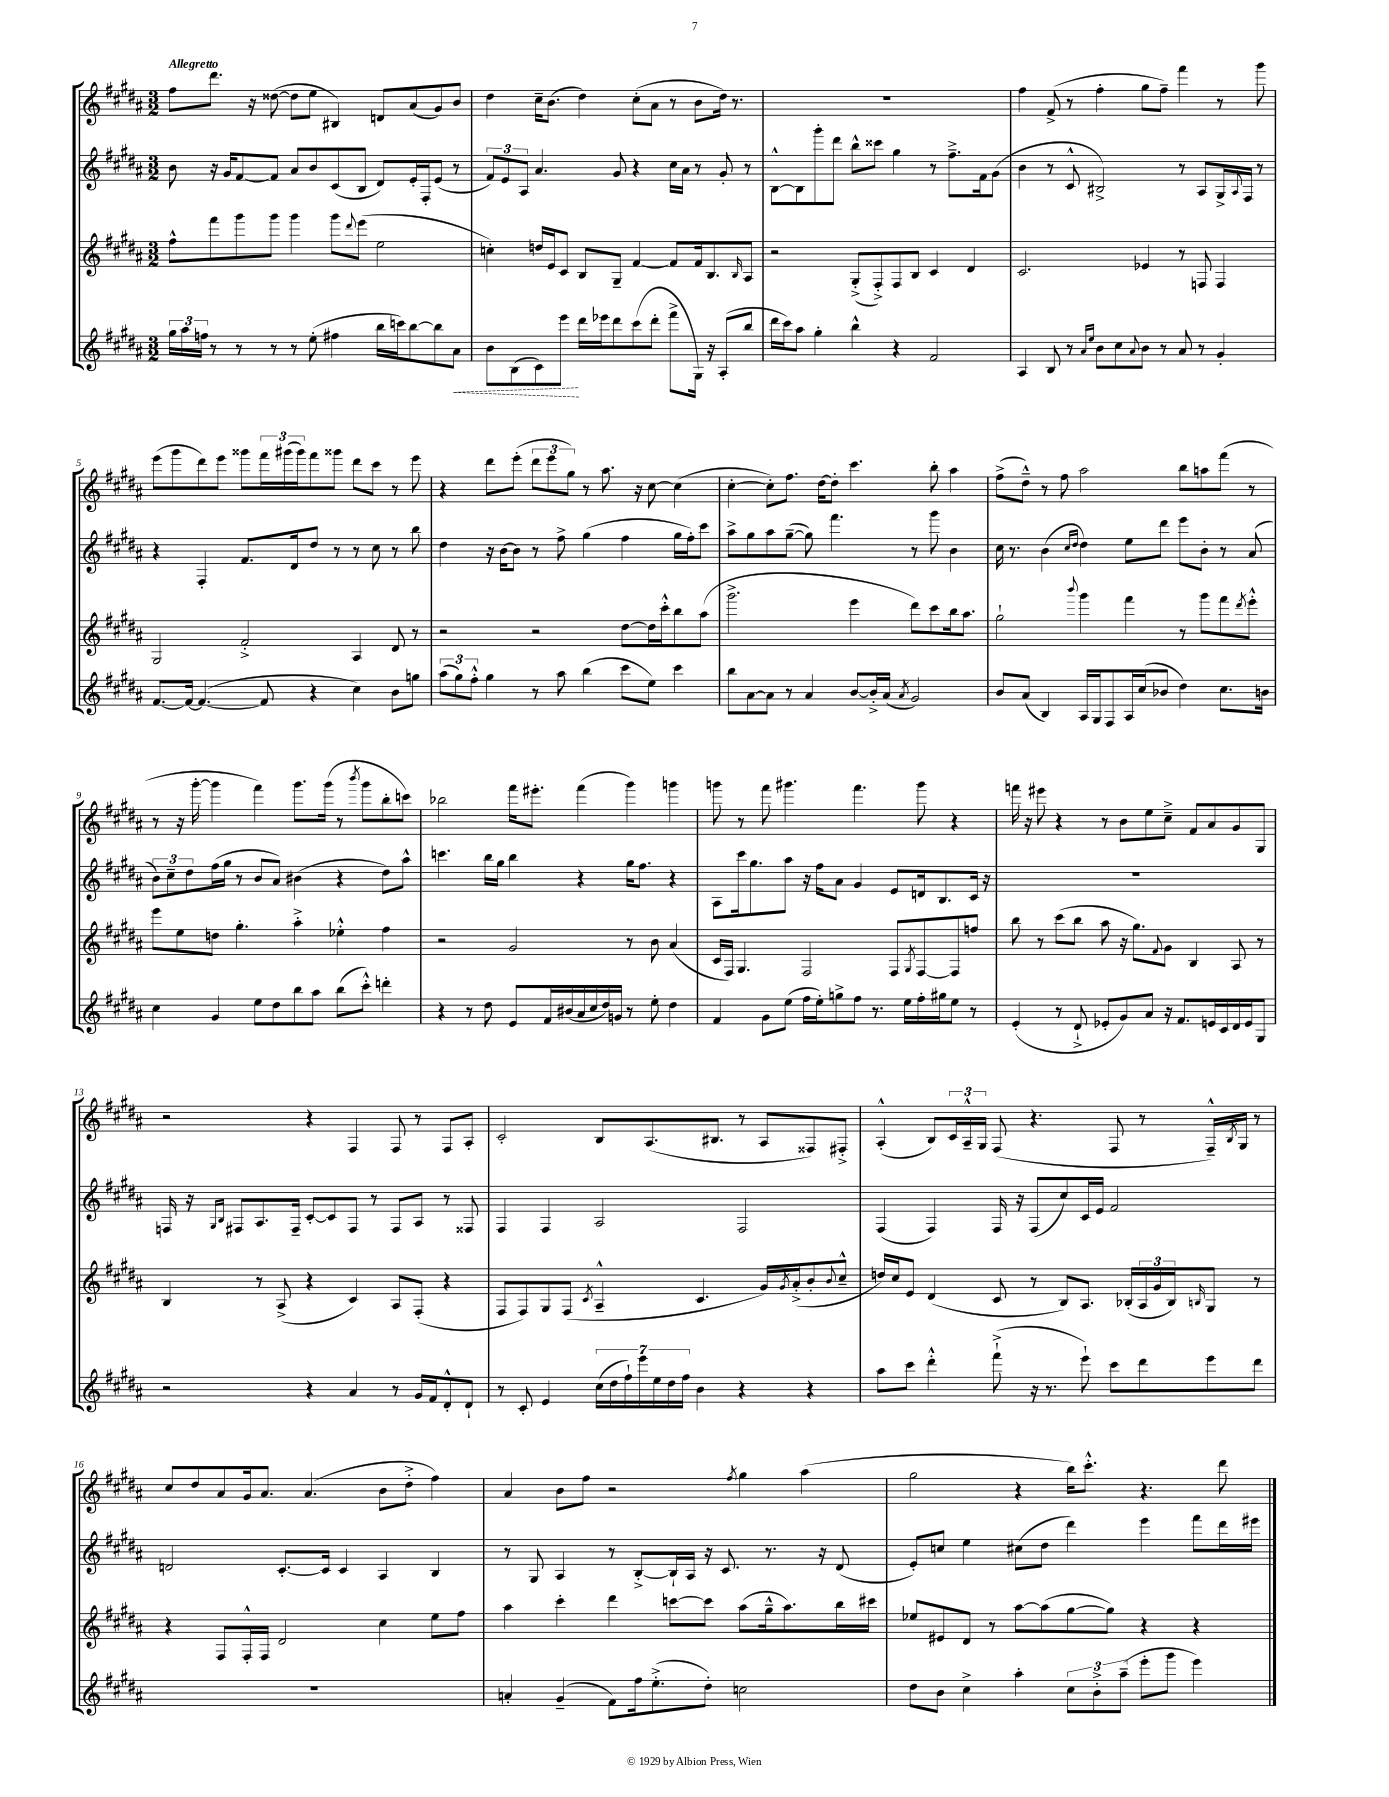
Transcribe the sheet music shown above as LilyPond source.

<<
\new StaffGroup <<
\new Staff = "s0" {
    \clef treble \key b \major \numericTimeSignature \time 3/2 \tempo "Allegretto"
    fis''8 dis'''8. r16 disis''8~( disis''8 e''8 bis4) d'8 ais'8( gis'8) b'8 |
    dis''4 cis''16-- b'8.( dis''4) cis''8-.( ais'8 r8 b'8 dis''16) r8. |
    R1. |
    fis''4 fis'8->( r8 fis''4-. gis''8 fis''8--) fis'''4 r8 gis'''8 |
    e'''8( gis'''8 dis'''8) e'''8 gisis'''8 \tuplet 3/2 { fis'''16 gis'''16( gis'''16) } fis'''8 gisis'''8 dis'''8 cis'''8 r8 e'''8 |
    r4 dis'''8 e'''8-.( \tuplet 3/2 { dis'''8 e'''8 gis''8) } r8 ais''8. r16 cis''8~ cis''4( |
    cis''4~-. cis''8-.) fis''8. dis''16~ dis''8-. cis'''4. b''8-. ais''4 |
    fis''8->( dis''8---^) r8 fis''8 ais''2 b''8 a''8 fis'''8( r8 |
    r8 r16 gis'''16~-. gis'''4 fis'''4) gis'''8. gis'''16( r8 \acciaccatura { b'''8 } gis'''8 b''8-. c'''8) |
    bes''2 fis'''16 eis'''8.-. fis'''4( gis'''4) g'''4 |
    g'''8 r8 fis'''8 gis'''4. fis'''4. gis'''8 r4 |
    f'''16 r16 eis'''8 r4 r8 b'8 e''8 cis''8---> fis'8 ais'8 gis'8 gis8 |
    r2 r4 fis4 fis8 r8 fis8 ais8-. |
    cis'2-. b8 ais8.( bis8. r8 ais8 fisis8) fis8-.-> |
    ais4-.-^( b8) \tuplet 3/2 { cis'16 ais16---^ gis16 } fis8( r4. fis8 r8 fis16---^) \acciaccatura { b8 } gis16 r8 |
    cis''8 dis''8 ais'8 gis'16 ais'8. ais'4.( b'8 dis''8-.-> fis''4) |
    ais'4 b'8 fis''8 r2 \acciaccatura { fis''8 } gis''4 ais''4( |
    gis''2 r4 b''16) cis'''8.-.-^ r4. dis'''8 \bar "|." |
}
\new Staff = "s1" {
    \clef treble \key b \major \numericTimeSignature \time 3/2
    b'8 r16 gis'16 fis'8~ fis'8 ais'8 b'8 cis'8( b8 dis'8) e'16-. fis16-. e'8( r8 |
    \tuplet 3/2 { fis'8) e'8 ais8 } ais'4. gis'8 r4 cis''16 ais'16 r8 gis'8-. r8 |
    b8~-^ b8 gis'''8-. dis'''8 b''8-^ cisis'''8 gis''4 r8 fis''8.---> fis'16 gis'8( |
    b'4 r8 cis'8-^ bis2->) r8 ais8 gis16-> \appoggiatura { ais8 } fis16 r8 |
    r4 fis4-. fis'8. dis'16 dis''8 r8 r8 cis''8 r8 b''8 |
    dis''4 r16 b'16~ b'8 r8 fis''8-> gis''4( fis''4 gis''16 fis''16-.) cis'''8 |
    ais''8-> gis''8 ais''8 gis''8~--( gis''8) fis'''4. r8 gis'''8 b'4 |
    cis''16 r8. b'4( \grace { cis''16 dis''16 } dis''4) e''8 dis'''8 e'''8 b'8-. r8 ais'8( |
    \tuplet 3/2 { b'8) cis''8-- dis''8 } fis''16( gis''16 r8 b'8 ais'8) bis'4( r4 dis''8) ais''8-^ |
    c'''4. b''16 gis''16 b''4 r4 gis''16 fis''8. r4 |
    ais8 cis'''16 gis''8. ais''8 r16 fis''16 ais'8 gis'4 e'8 d'16 b8. cis'16 r16 |
    R1. |
    f16 r16 \grace { gis16 b16 } fis8 ais8. fis16-- cis'8~-. cis'8 fis8 r8 fis8 ais8 r8 fisis8 |
    fis4 fis4 ais2 fis2 |
    fis4( fis4) fis16 r16 fis8( cis''8) cis'16 e'16 fis'2 |
    d'2 cis'8.~-. cis'16 cis'4 ais4 b4 |
    r8 gis8 ais4 r8 b8~-.-> b16-! ais16 r16 cis'8. r8. r16 dis'8( |
    e'8-.) c''8 e''4 cis''8( dis''8 dis'''4) e'''4 fis'''8 dis'''16 eis'''16 \bar "|." |
}
\new Staff = "s2" {
    \clef treble \key b \major \numericTimeSignature \time 3/2
    fis''8-^ fis'''8 gis'''8 gis'''8 gis'''4 gis'''8 \appoggiatura { dis'''8 } e'''8( e''2 |
    c''4-.) d''16 e'16 cis'8 b8 gis8-- fis'4~ fis'8 fis'16 b8. \grace { b16 } ais8 |
    r2 gis8-.->( fis8-.->) fis8 b8 cis'4 dis'4 |
    cis'2. ees'4 r8 f8 f4 |
    gis2 fis'2-.-> ais4 dis'8 r8 |
    r2 r2 dis''8~ dis''16 cis'''16-.-^ b''8 ais''8( |
    gis'''2.-> e'''4 dis'''8) cis'''8 b''16 ais''8. |
    gis''2-! \appoggiatura { b'''8 } gis'''4 fis'''4 r8 gis'''8 fis'''8 \acciaccatura { dis'''8 } e'''8-.-^ |
    e'''8 e''8 d''8 gis''4.-. ais''4-.-> ees''4-.-^ fis''4 |
    r2 gis'2 r8 b'8 ais'4( |
    cis'16 fis16) gis4. fis2 fis8 \acciaccatura { gis8 } fis8~ fis8 f''8 |
    b''8 r8 cis'''8( b''8 ais''8 r16 gis''8.) \appoggiatura { fis'8 } gis'8 b4 ais8 r8 |
    b4 r8 ais8->( r4 cis'4) ais8 fis8-.( r4 |
    fis8 fis8) gis8 fis8( \acciaccatura { cis'8 } ais4---^ cis'4. gis'16) \acciaccatura { gis'8 } ais'16-.->( b'8-. \appoggiatura { b'8 } cis''8---^ |
    d''16) cis''16 e'8 dis'4( cis'8 r8 b8) ais8. bes16-.( \tuplet 3/2 { ais16 gis'16 bes16) } \grace { b16 } gis8 r8 |
    r4 fis8 fis16-.-^ fis16 dis'2 cis''4 e''8 fis''8 |
    ais''4 cis'''4-. dis'''4 c'''8~ c'''8 ais''8( gis''16---^ ais''8.) b''16 cis'''16 |
    ees''8 eis'8 dis'8 r8 ais''8~ ais''8( gis''8~ gis''8) r4 r4 \bar "|." |
}
\new Staff = "s3" {
    \clef treble \key b \major \numericTimeSignature \time 3/2
    \tuplet 3/2 { gis''16 ais''16 f''16 } r8 r8 r8 r8 e''8-.( fis''4 b''16 c'''16) b''8~ b''8 \once \override Hairpin.style = #'dashed-line ais'8\< |
    b'8 b8( cis'8) e'''8\! dis'''16 ees'''16 dis'''8 cis'''8( dis'''8-. fis'''8-> gis16) r16 ais8-.( b''8 |
    dis'''16 cis'''16) ais''8 gis''4-. b''4-^ r4 fis'2 |
    ais4 b8 r8 \grace { ais'16 e''16 } b'8 cis''8 \appoggiatura { ais'8 } b'8 r8 ais'8 r8 gis'4-. |
    fis'8.~ fis'16~ fis'4.~( fis'8 r4 cis''4) b'8 g''8 |
    \tuplet 3/2 { ais''8( gis''8) fis''8-.-^ } gis''4 r8 ais''8 b''4( cis'''8 e''8) cis'''4 |
    b''8 ais'8~ ais'8 r8 ais'4 b'8~ b'16-.-> ais'16( \acciaccatura { ais'8 } gis'2) |
    b'8 ais'8( b4) ais16 gis16 fis8 ais16 cis''16( bes'8 dis''4) cis''8. b'16 |
    cis''4 gis'4 e''8 dis''8 b''8 ais''8 b''8( cis'''8-.-^) d'''4-. |
    r4 r8 dis''8 e'8 fis'16 bis'16( ais'16 cis''16 dis''16) g'16 r8 e''8-. dis''4 |
    fis'4 gis'8 e''8( fis''16 e''16-.) g''8-> fis''8 r8. e''16 fis''16-. gis''16 e''8 r8 |
    e'4-.( r8 dis'8-!-> ees'8-. gis'8) ais'8 r16 fis'8. e'16 cis'16 dis'16 e'16 gis8 |
    r2 r4 ais'4 r8 gis'16 fis'16 dis'8-.-^ dis'8-! |
    r8 cis'8-. e'4 \tuplet 7/4 { cis''16( dis''16 fis''16-!) e'''16 e''16 dis''16 fis''16 } b'4 r4 r4 |
    ais''8 cis'''8 dis'''4-.-^ fis'''8-!->( r16 r8. e'''8-!) cis'''8 dis'''8 e'''8 dis'''8 |
    R1. |
    a'4-. gis'4--( fis'8) fis''16 e''8.-.->( dis''8-.) c''2 |
    dis''8 b'8 cis''4-> ais''4-. \tuplet 3/2 { cis''8 b'8-.-> ais''8--( } e'''8-. gis'''8 e'''4) \bar "|." |
}
>>
>>
